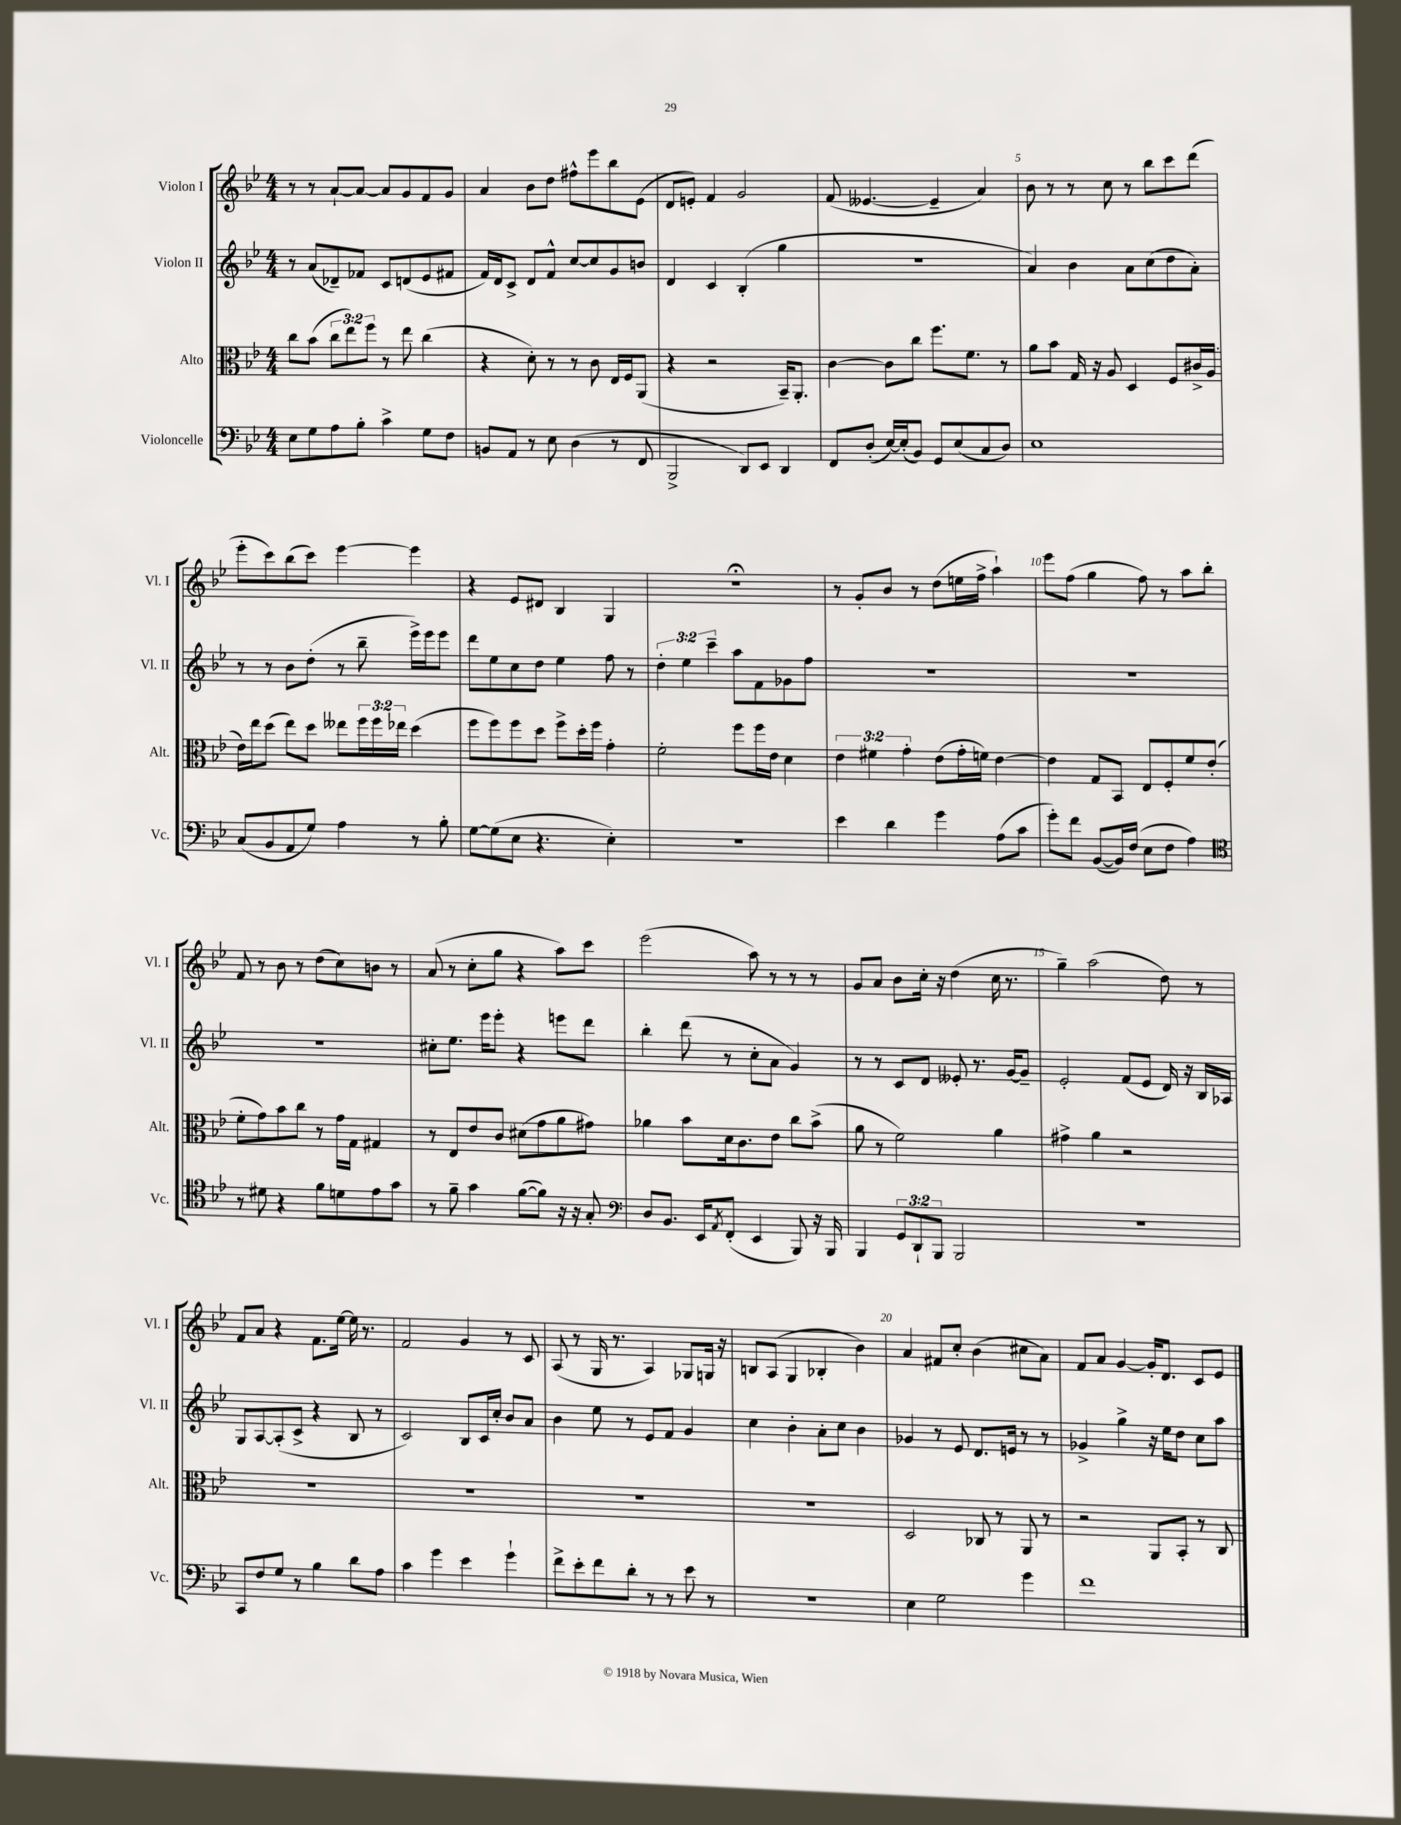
<<
\new StaffGroup <<
\new Staff = "s0" \with { instrumentName = "Violon I" shortInstrumentName = "Vl. I" } {
    \clef treble \key bes \major \numericTimeSignature \time 4/4
    r8 r8 a'8~-! a'8~ a'8 g'8 f'8 g'8 |
    a'4 bes'8 d''8 fis''8-^ ees'''8 bes''8 ees'8( |
    d'8 e'8-.) f'4 g'2 |
    f'8( eeses'4.~ eeses'4-- a'4) |
    bes'8 r8 r8 c''8 r8 bes''8 c'''8 d'''8( |
    ees'''8-. c'''8) bes''8( c'''8) ees'''4~ ees'''4 |
    r4 ees'8 dis'8 bes4 g4 |
    r1\fermata |
    r8 g'8-. bes'8 r8 d''8( e''16 f''16-> a''4-!) |
    ees'''8 f''8( g''4 f''8) r8 a''8 bes''8-. |
    f'8 r8 bes'8 r8 d''8( c''8) b'8 r8 |
    a'8( r8 c''8-. g''8 r4 a''8) c'''8 |
    ees'''2( a''8) r8 r8 r8 |
    g'8 a'8 bes'8 c''16-. r16 d''4( c''16 r8. |
    g''4--) a''2( d''8) r8 |
    f'8 a'8 r4 f'8. ees''16~ ees''16 r8. |
    f'2 g'4 r8 c'8 |
    a8( r8 g16 r8. a4) ges8 g16 r16 |
    b8 a8( g4 bes4-. bes'4) |
    a'4 fis'8 c''8-. bes'4( cis''8 a'8) |
    f'8 a'8 g'4~ g'16-. d'8. c'8 ees'8 \bar "|." |
}
\new Staff = "s1" \with { instrumentName = "Violon II" shortInstrumentName = "Vl. II" } {
    \clef treble \key bes \major \numericTimeSignature \time 4/4 \override Staff.TupletNumber.text = #tuplet-number::calc-fraction-text
    r8 a'8( des'8--) fes'8 c'8 d'8( ees'8 fis'8 |
    f'16) d'16 c'8-> d'8 f'8-^ c''8~ c''8 g'8 b'8 |
    d'4 c'4 bes4-.( g''4 |
    R1 |
    a'4) bes'4 a'8 c''8( d''8 a'8-.) |
    r8 r8 bes'8 d''8-.( r8 bes''8-- ees'''16->) ees'''16 ees'''8 |
    d'''8 ees''8 c''8 d''8 ees''4 f''8 r8 |
    \tuplet 3/2 { d''4-. ees''4 c'''4-- } a''8 f'8 ges'8 f''8 |
    R1 |
    R1 |
    R1 |
    cis''8-. ees''8. ees'''16 ees'''8-. r4 e'''8 d'''8 |
    bes''4-. d'''8( r8 c''8-. a'8 g'4) |
    r8 r8 c'8 d'8 eeses'8-. r8. g'16~ g'8-- |
    ees'2-. f'8( ees'8 d'16) r16 bes16 aes16 |
    g8 a8~ a8-.( c'8-> r4 bes8 r8 |
    c'2) bes8 c'16 c''16-. bes'8 a'8 |
    bes'4 ees''8 r8 ees'8 f'8 g'4 |
    c''4 bes'4-. a'8-. c''8 bes'4 |
    ges'4 r8 ees'8 d'8. e'16 r8 r8 |
    ges'4-> g''4-> r16 ees''16 d''8 c''8 a''8 \bar "|." |
}
\new Staff = "s2" \with { instrumentName = "Alto" shortInstrumentName = "Alt." } {
    \clef alto \key bes \major \numericTimeSignature \time 4/4 \override Staff.TupletNumber.text = #tuplet-number::calc-fraction-text
    c''8 bes'8( \tuplet 3/2 { c''8 ees''8) f''8 } r8 ees''8 c''4( |
    r4 d'8-.) r8 r8 c'8 ees16 f16 a,8( |
    r4 r2 bes,16--) a,8.-. |
    c'4~ c'8 c''8 f''8. f'8. r8 |
    a'8 bes'8 g16 r16 a8 d4 f8 cis'16-> a16( |
    ees'16) ees''16 d''8( ees''8) d''8 eeses''8 \tuplet 3/2 { f''16 f''16 ees''16 } d''4( |
    f''8 f''8) f''8 d''8 f''8-> d''16-. f''16 g'4-. |
    f'2-. f''8 f''16 ees'16 d'4 |
    \tuplet 3/2 { ees'4 fis'4 g'4-. } ees'8( g'16-. f'16) ees'4~ |
    ees'4 g8 bes,8 ees8 f8-. f'8 ees'8-.( |
    f'8-. g'8) bes'8 c''8 r8 g'16 g16 gis4 |
    r8 ees8 ees'8 c'8 dis'8( g'8 a'8 gis'8) |
    aes'4 bes'8 d'16 c'8. ees'8 c''8 bes'8->( |
    a'8 r8 f'2) a'4 |
    gis'4-> a'4 r2 |
    R1 |
    R1 |
    R1 |
    R1 |
    d2 ces8 r8 a,8 r8 |
    r2 a,8 bes,8-. r8 c8 \bar "|." |
}
\new Staff = "s3" \with { instrumentName = "Violoncelle" shortInstrumentName = "Vc." } {
    \clef bass \key bes \major \numericTimeSignature \time 4/4 \override Staff.TupletNumber.text = #tuplet-number::calc-fraction-text
    ees8 g8 a8 bes8-. c'4-> g8 f8 |
    b,8 a,8 r8 ees8 d4( r8 f,8 |
    bes,,2-> d,8) ees,8 d,4 |
    f,8 d8-.( ees16~) ees16-.( bes,8) g,8 ees8( c8 d8) |
    ees1 |
    c8( bes,8 a,8 g8) a4 r8 bes8-. |
    g8~ g8( ees8 r4. ees4-.) |
    r1 |
    ees'4 d'4 g'4 a8( c'8 |
    g'8-.) f'8 bes,8~( bes,16) f16( ees8 f8 a4) |
    \clef tenor r8 dis'8 r4 f'8 d'8 ees'8 g'8 |
    r8 f'8-- g'4 f'8~( f'8) r16 r16 g8-. |
    \clef bass d8 bes,8. ees,16 \acciaccatura { a,8 } f,8-.( ees,4 bes,,8) r16 bes,,16 |
    bes,,4 \tuplet 3/2 { g,8 d,8-! bes,,8 } bes,,2 |
    R1 |
    c,8 f8 g8 r8 bes4 d'8 a8 |
    c'4 g'4 ees'4 g'4-! |
    f'8-> ees'8-. f'8 d'8-. r8 r8 ees'8 r8 |
    R1 |
    ees4 g2 g'4 |
    f'1 \bar "|." |
}
>>
>>
\layout { \context { \Score \override BarNumber.break-visibility = ##(#f #t #t) barNumberVisibility = #(every-nth-bar-number-visible 5) } }
